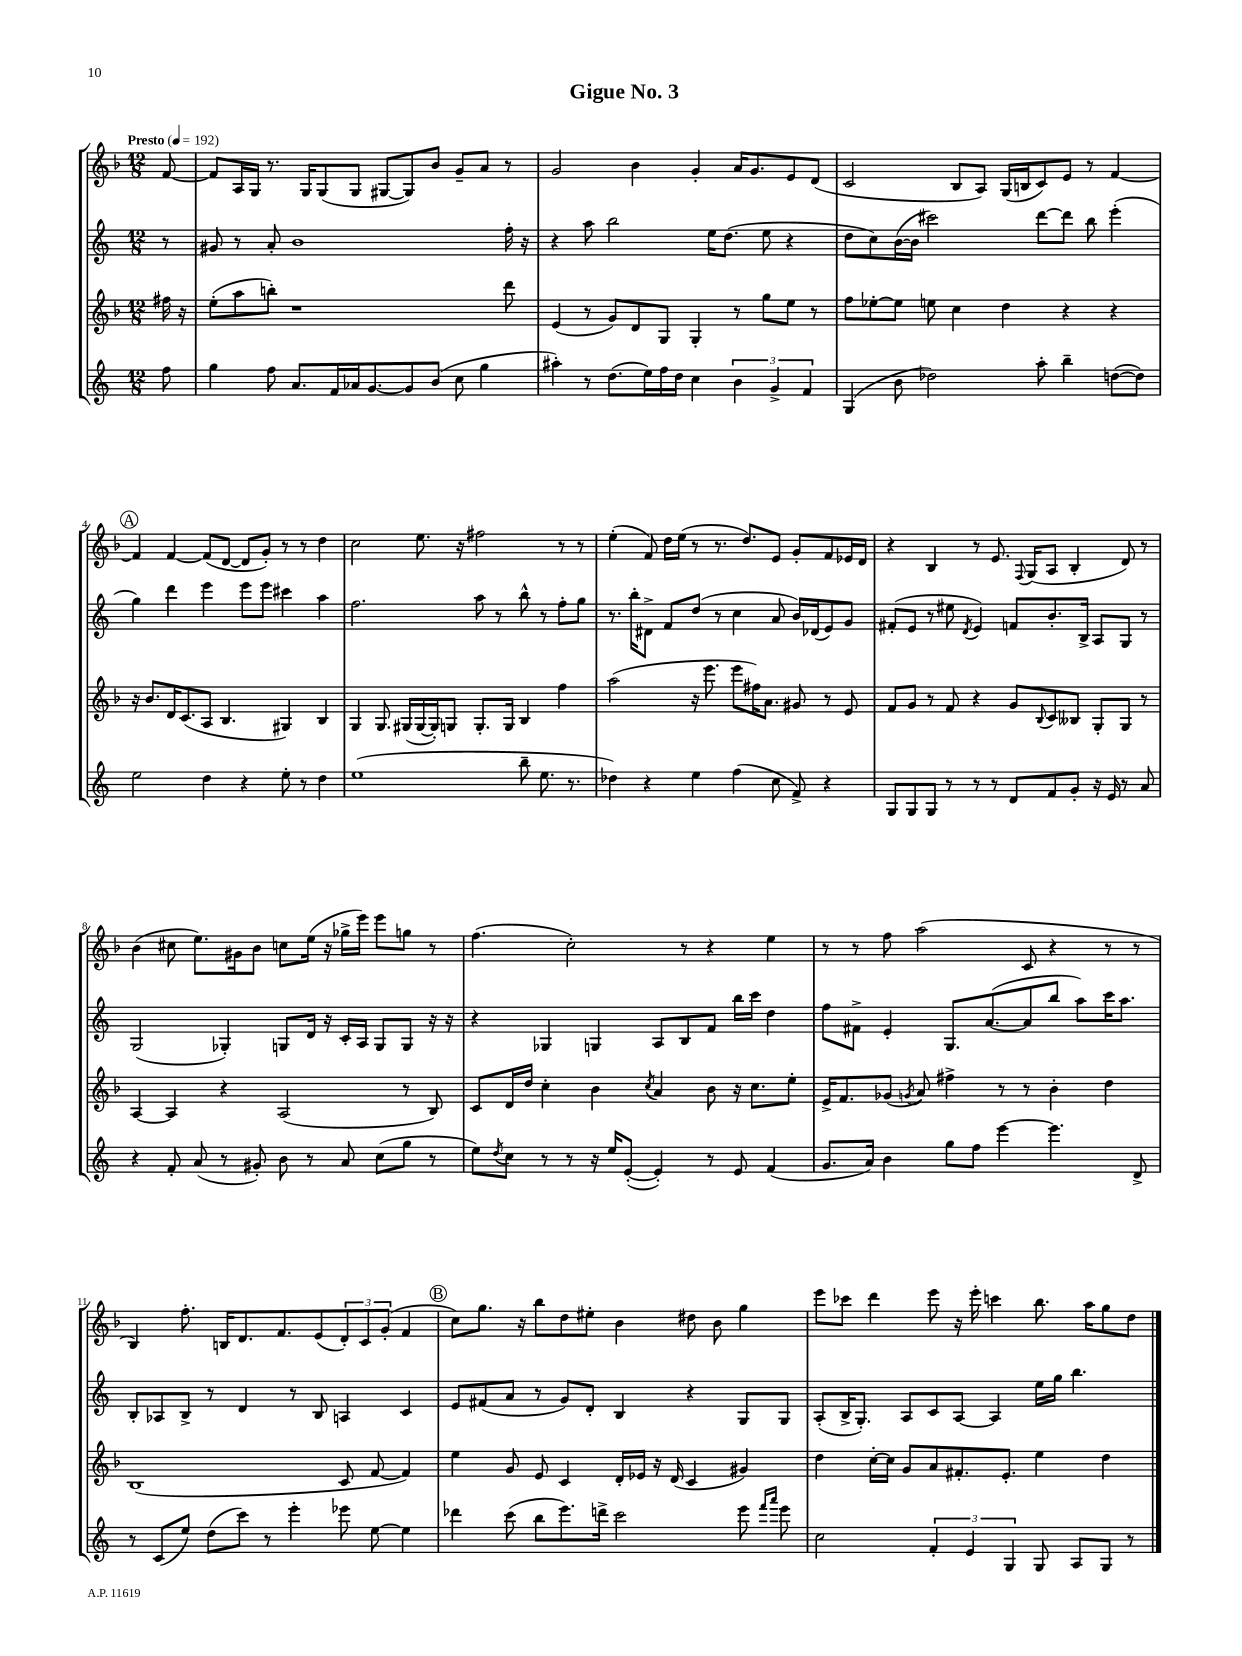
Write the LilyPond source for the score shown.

\header { title = "Gigue No. 3" }
<<
\new StaffGroup <<
\new Staff = "s0" {
    \clef treble \key f \major \numericTimeSignature \time 12/8 \partial 8 \tempo "Presto" 4 = 192
    f'8~ |
    f'8 a16 g16 r8. g16 g8( g8 gis8~ gis8) bes'8 g'8-- a'8 r8 |
    g'2 bes'4 g'4-. a'16 g'8. e'8 d'8( |
    c'2 bes8 a8) g16( b16 c'8) e'8 r8 f'4~ |
    \mark \markup { \circle "A" } f'4 f'4~ f'8( d'8~ d'8 g'8-.) r8 r8 d''4 |
    c''2 e''8. r16 fis''2 r8 r8 |
    e''4-.( f'8) d''16 e''16( r8 r8. d''8.) e'8 g'8-. f'8 ees'16 d'16 |
    r4 bes4 r8 e'8. \appoggiatura { f8 } g16( a8 bes4-. d'8) r8 |
    bes'4( cis''8 e''8.) gis'16 bes'8 c''8 e''16( r16 ges''16-> e'''16) e'''8 g''8 r8 |
    f''4.( c''2-.) r8 r4 e''4 |
    r8 r8 f''8 a''2( c'8 r4 r8 r8 |
    bes4) f''8.-. b16 d'8. f'8. e'8( \tuplet 3/2 { d'8-.) c'8 g'8-.( } f'4 |
    \mark \markup { \circle "B" } c''8) g''8. r16 bes''8 d''8 eis''8-. bes'4 dis''8 bes'8 g''4 |
    e'''8 ces'''8 d'''4 e'''8 r16 e'''16-. c'''4 bes''8. a''16 g''8 d''8 \bar "|." |
}
\new Staff = "s1" {
    \clef treble \key c \major \numericTimeSignature \time 12/8 \partial 8
    r8 |
    gis'8 r8 a'8-. b'1 f''16-. r16 |
    r4 a''8 b''2 e''16 d''8.( e''8 r4 |
    d''8 c''8) b'16~( b'16 cis'''2) d'''8~ d'''8 b''8 e'''4-.( |
    \mark \markup { \circle "A" } g''4) d'''4 e'''4 e'''8 e'''8 cis'''4 a''4 |
    f''2. a''8 r8 b''8-^ r8 f''8-. g''8 |
    r8. b''16-. dis'8-> f'8 d''8( r8 c''4 a'8 b'16) des'16( e'8) g'8 |
    fis'8-.( e'8 r8 eis''8 \acciaccatura { d'8 } e'4) f'8 b'8.-. b16-> a8 g8 r8 |
    g2( ges4-.) g8 d'16 r16 c'16-. a16 g8 g8 r16 r16 |
    r4 ges4 g4 a8 b8 f'8 b''16 c'''16 d''4 |
    f''8 fis'8-> e'4-. g8. a'8.~( a'8 b''8 a''8) c'''16 a''8. |
    b8-. aes8 b8-> r8 d'4 r8 b8 a4 c'4 |
    \mark \markup { \circle "B" } e'8 fis'8( a'8 r8 g'8) d'8-. b4 r4 g8 g8 |
    a8-.( b16-> g8.-.) a8 c'8 a8~ a4 e''16 g''16 b''4. \bar "|." |
}
\new Staff = "s2" {
    \clef treble \key f \major \numericTimeSignature \time 12/8 \partial 8
    fis''16 r16 |
    e''8-.( a''8 b''8-.) r1 d'''8 |
    e'4( r8 g'8) d'8 g8 g4-. r8 g''8 e''8 r8 |
    f''8 ees''8~-. ees''8 e''8 c''4 d''4 r4 r4 |
    \mark \markup { \circle "A" } r16 bes'8. d'16 c'8.( a8 bes4. gis4) bes4 |
    g4 g8. gis16( gis16~ gis16-.) g8 g8.-. g16 bes4 f''4 |
    a''2( r16 e'''8. e'''8 fis''16) a'8. gis'8 r8 e'8 |
    f'8 g'8 r8 f'8 r4 g'8 \appoggiatura { bes8 } c'8 beses8 g8-. g8 r8 |
    a4~ a4 r4 a2( r8 bes8) |
    c'8 d'16 d''16 c''4-. bes'4 \acciaccatura { c''8 } a'4 bes'8 r16 c''8. e''8-. |
    e'16-> f'8. ges'8( \acciaccatura { g'8 } a'8) fis''4-> r8 r8 bes'4-. d''4 |
    bes1( c'8 f'8~ f'4) |
    \mark \markup { \circle "B" } e''4 g'8 e'8 c'4 d'16-. ees'16 r16 d'16( c'4 gis'4) |
    d''4 c''16~-. c''16 g'8 a'8 fis'8.-. e'8.-. e''4 d''4 \bar "|." |
}
\new Staff = "s3" {
    \clef treble \key c \major \numericTimeSignature \time 12/8 \partial 8
    f''8 |
    g''4 f''8 a'8. f'16 aes'16 g'8.~ g'8 b'8( c''8 g''4 |
    ais''4-.) r8 d''8.( e''16) f''16 d''16 c''4 \tuplet 3/2 { b'4 g'4-> f'4 } |
    g4( b'8 des''2) a''8-. b''4-- d''8~( d''8) |
    \mark \markup { \circle "A" } e''2 d''4 r4 e''8-. r8 d''4 |
    e''1( b''8-- e''8. r8. |
    des''4) r4 e''4 f''4( c''8 f'8->) r4 |
    g8 g8 g8 r8 r8 r8 d'8 f'8 g'8-. r16 e'16 r8 a'8 |
    r4 f'8-. a'8( r8 gis'8-.) b'8 r8 a'8 c''8( g''8 r8 |
    e''8) \acciaccatura { d''8 } c''8 r8 r8 r16 e''16 e'8~-.( e'4-.) r8 e'8 f'4( |
    g'8. a'16) b'4 g''8 f''8 e'''4~ e'''4. d'8-> |
    r8 c'8( e''8) d''8( c'''8) r8 e'''4-. ees'''8 e''8~ e''4 |
    \mark \markup { \circle "B" } des'''4 c'''8( b''8 e'''8.) d'''16-> c'''2 e'''8 \grace { f'''16 a'''16 } e'''8 |
    c''2 \tuplet 3/2 { f'4-. e'4 g4 } g8 a8 g8 r8 \bar "|." |
}
>>
>>
